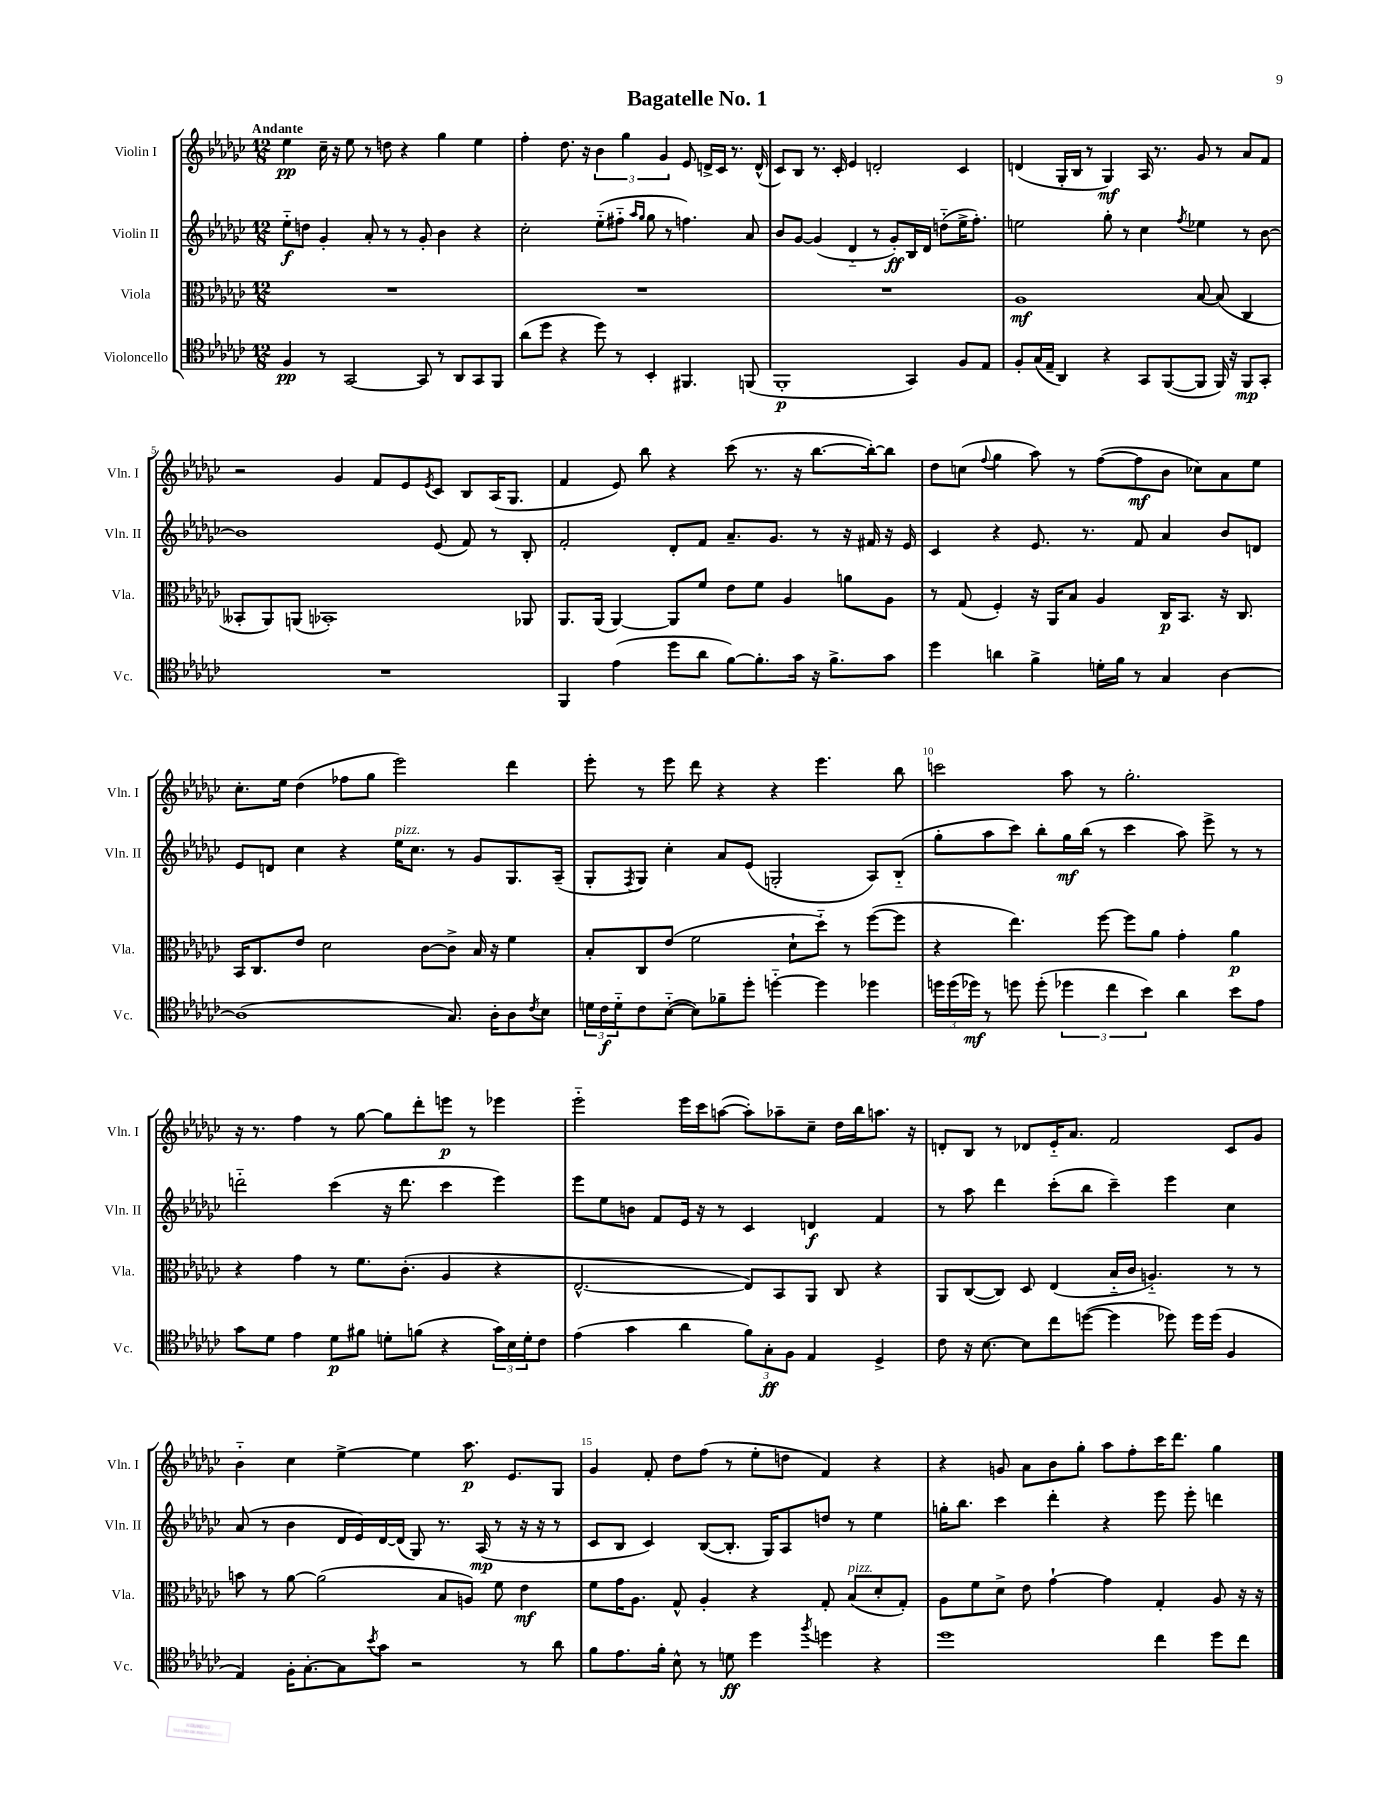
\header { title = "Bagatelle No. 1" }
<<
\new StaffGroup <<
\new Staff = "s0" \with { instrumentName = "Violin I" shortInstrumentName = "Vln. I" } {
    \clef treble \key ges \major \numericTimeSignature \time 12/8 \tempo "Andante"
    ees''4\pp ces''16-- r16 ees''8 r8 d''8 r4 ges''4 ees''4 |
    f''4-. des''8. r16 \tuplet 3/2 { bes'4 ges''4 ges'4 } ees'8 d'16-> ces'16 r8. d'16-^( |
    ces'8) bes8 r8. ces'16-. ees'4 d'2-. ces'4 |
    d'4( ges16-. bes16 r8 ges4\mf) aes16 r8. ges'8 r8 aes'8 f'8 |
    r2 ges'4 f'8 ees'8 \acciaccatura { ees'8 } ces'8 bes8 aes16( ges8. |
    f'4 ees'8) bes''8 r4 ces'''8( r8. r16 bes''8.~ bes''16~-.) bes''8 |
    des''8 c''8( \appoggiatura { f''8 } ges''4 aes''8) r8 f''8~( f''8\mf bes'8 ces''8) aes'8 ees''8 |
    ces''8.-. ees''16 des''4( fes''8 ges''8 ees'''2) des'''4 |
    ees'''8-. r8 ees'''8 des'''8 r4 r4 ees'''4. bes''8 |
    c'''2 aes''8 r8 ges''2.-. |
    r16 r8. f''4 r8 ges''8~ ges''8 des'''8-. e'''8\p r8 ees'''4 |
    ees'''2-_ ees'''16 ces'''16 a''8~( a''8-.) aes''8-- ces''8-- des''16 bes''16 a''8. r16 |
    d'8-. bes8 r8 des'8 ees'16-_ aes'8. f'2 ces'8 ges'8 |
    bes'4-_ ces''4 ees''4~-> ees''4 aes''8.\p ees'8. ges8 |
    ges'4 f'8-. des''8 f''8( r8 ees''8-. d''8 f'4) r4 |
    r4 g'8 aes'8 bes'8 ges''8-. aes''8 f''8-. ces'''16 des'''8. ges''4 \bar "|." |
}
\new Staff = "s1" \with { instrumentName = "Violin II" shortInstrumentName = "Vln. II" } {
    \clef treble \key ges \major \numericTimeSignature \time 12/8
    ees''8-_\f d''8 ges'4-. aes'8-. r8 r8 ges'8-. bes'4 r4 |
    ces''2-. ees''8-_( fis''8-_ \grace { aes''16 ges''16 } ges''8 r8 f''4.) aes'8 |
    bes'8 ges'8~ ges'4( des'4-_ r8 ges'8-.\ff) bes16 des'16 d''8-_( ees''16-> f''8.-.) |
    e''2 ges''8-. r8 ces''4 \acciaccatura { f''8 } ees''4 r8 bes'8~ |
    bes'1 ees'8( f'8) r8 bes8-. |
    f'2-. des'8-. f'8 aes'8.-- ges'8. r8 r16 fis'16 r16 ees'16 |
    ces'4 r4 ees'8. r8. f'8 aes'4 bes'8 d'8 |
    ees'8 d'8 ces''4 r4 ees''16^\markup { \italic "pizz." } ces''8. r8 ges'8 ges8. aes16--( |
    ges8-. \acciaccatura { f8 } ges8) ces''4-. aes'8 ees'8( g2-. aes8) bes8-_( |
    ges''8-. aes''8 ces'''8) bes''8-. ges''16\mf bes''16( r8 ces'''4 aes''8) ees'''8-> r8 r8 |
    d'''2-_ ces'''4( r16 d'''8. ces'''4 ees'''4) |
    ees'''8 ees''8 b'8 f'8 ees'16 r16 r8 ces'4 d'4\f f'4 |
    r8 aes''8 des'''4 ces'''8-.( bes''8 ces'''4--) ees'''4 ces''4 |
    aes'8( r8 bes'4 des'16 ees'16) des'16~ des'16( ges8) r8. aes16\mp( r8 r16 r16 r8 |
    ces'8 bes8 ces'4) bes8~( bes8.-. ges16) aes8 d''8 r8 ees''4 |
    g''16-. bes''8. ces'''4 des'''4-. r4 ees'''8 ees'''8-. d'''4 \bar "|." |
}
\new Staff = "s2" \with { instrumentName = "Viola" shortInstrumentName = "Vla." } {
    \clef alto \key ges \major \numericTimeSignature \time 12/8
    R1. |
    R1. |
    R1. |
    aes1\mf bes8~ bes8( ces4 |
    beses,8-. aes,8) a,8( bes,1-.) aes,8 |
    aes,8. aes,16( aes,4~) aes,8 f'8 ees'8 f'8 aes4 a'8 aes8 |
    r8 ges8( f4-.) r16 aes,16 bes8 aes4 ces16\p bes,8. r16 ces8. |
    bes,16 ces8. ees'8 des'2 ces'8~ ces'8-> bes16 r16 f'4 |
    bes8-. ces8 ees'8( f'2 des'8-! des''8-_) r8 f''8~( f''8 |
    r4 ees''4.) f''8~ f''8 aes'8 ges'4-. aes'4\p |
    r4 ges'4 r8 f'8. ces'8.-.( aes4 r4 |
    ees2.~-^ ees8) bes,8 aes,8 ces8 r4 |
    aes,8 ces8~( ces8) des8 ees4( bes16-_ ces'16 a4.-_) r8 r8 |
    b'8 r8 aes'8~ aes'2( bes8 a8) f'8 ees'4\mf |
    f'8 ges'16 aes8. ges8-^ aes4-. r4 ges8-. bes8^\markup { \italic "pizz." }( des'8-. ges8-.) |
    aes8 f'8 des'8-> ees'8 ges'4~-! ges'4 ges4-. aes8 r16 r16 \bar "|." |
}
\new Staff = "s3" \with { instrumentName = "Violoncello" shortInstrumentName = "Vc." } {
    \clef tenor \key ges \major \numericTimeSignature \time 12/8
    f4\pp r8 ges,2~ ges,8 r8 aes,8 ges,8 f,8 |
    aes'8( des''8 r4 des''8) r8 bes,4-. fis,4. f,8( |
    f,1-.\p ges,4) f8 ees8 |
    f8-. ges16( ees16-- aes,4) r4 ges,8 f,8~( f,8 f,16) r16 f,8\mp ges,8-. |
    R1. |
    f,4 ees'4( des''8 aes'8 f'8~) f'8.-. ges'16 r16 f'8.-> ges'8 |
    des''4 a'4 f'4-> d'16-. f'16 r8 ges4 aes4~ |
    aes1( ges8.) aes16-. aes8 \acciaccatura { ces'8 } bes8 |
    \tuplet 3/2 { d'16 ces'16\f d'16-_ } ces'8 bes8~-_( bes8) fes'8-- des''8-. d''4~-_ d''4 des''4 |
    \tuplet 3/2 { d''16 d''16( des''16\mf) } r8 d''8 d''8-.( \tuplet 3/2 { des''4 ces''4 bes'4) } aes'4 bes'8 ees'8 |
    ges'8 des'8 ees'4 des'8\p fis'8 d'8-. f'8( r4 \tuplet 3/2 { ges'16) bes16 d'16-. } ces'8 |
    ees'4( ges'4 aes'4 \tuplet 3/2 { f'8) ges8-.\ff f8 } ees4 des4-> |
    ces'8 r16 bes8.~ bes8 ces''8 d''8~( d''4 des''8) des''16 des''16( f4 |
    ees4) f16-. ges8.~-. ges8 \acciaccatura { bes'8 } ges'8 r2 r8 aes'8 |
    f'8 ees'8. f'16-. bes8-^ r8 d'8\ff des''4 \acciaccatura { f''8 } d''4 r4 |
    des''1 ces''4 des''8 ces''8 \bar "|." |
}
>>
>>
\layout { \context { \Score \override BarNumber.break-visibility = ##(#f #t #t) barNumberVisibility = #(every-nth-bar-number-visible 5) } }
